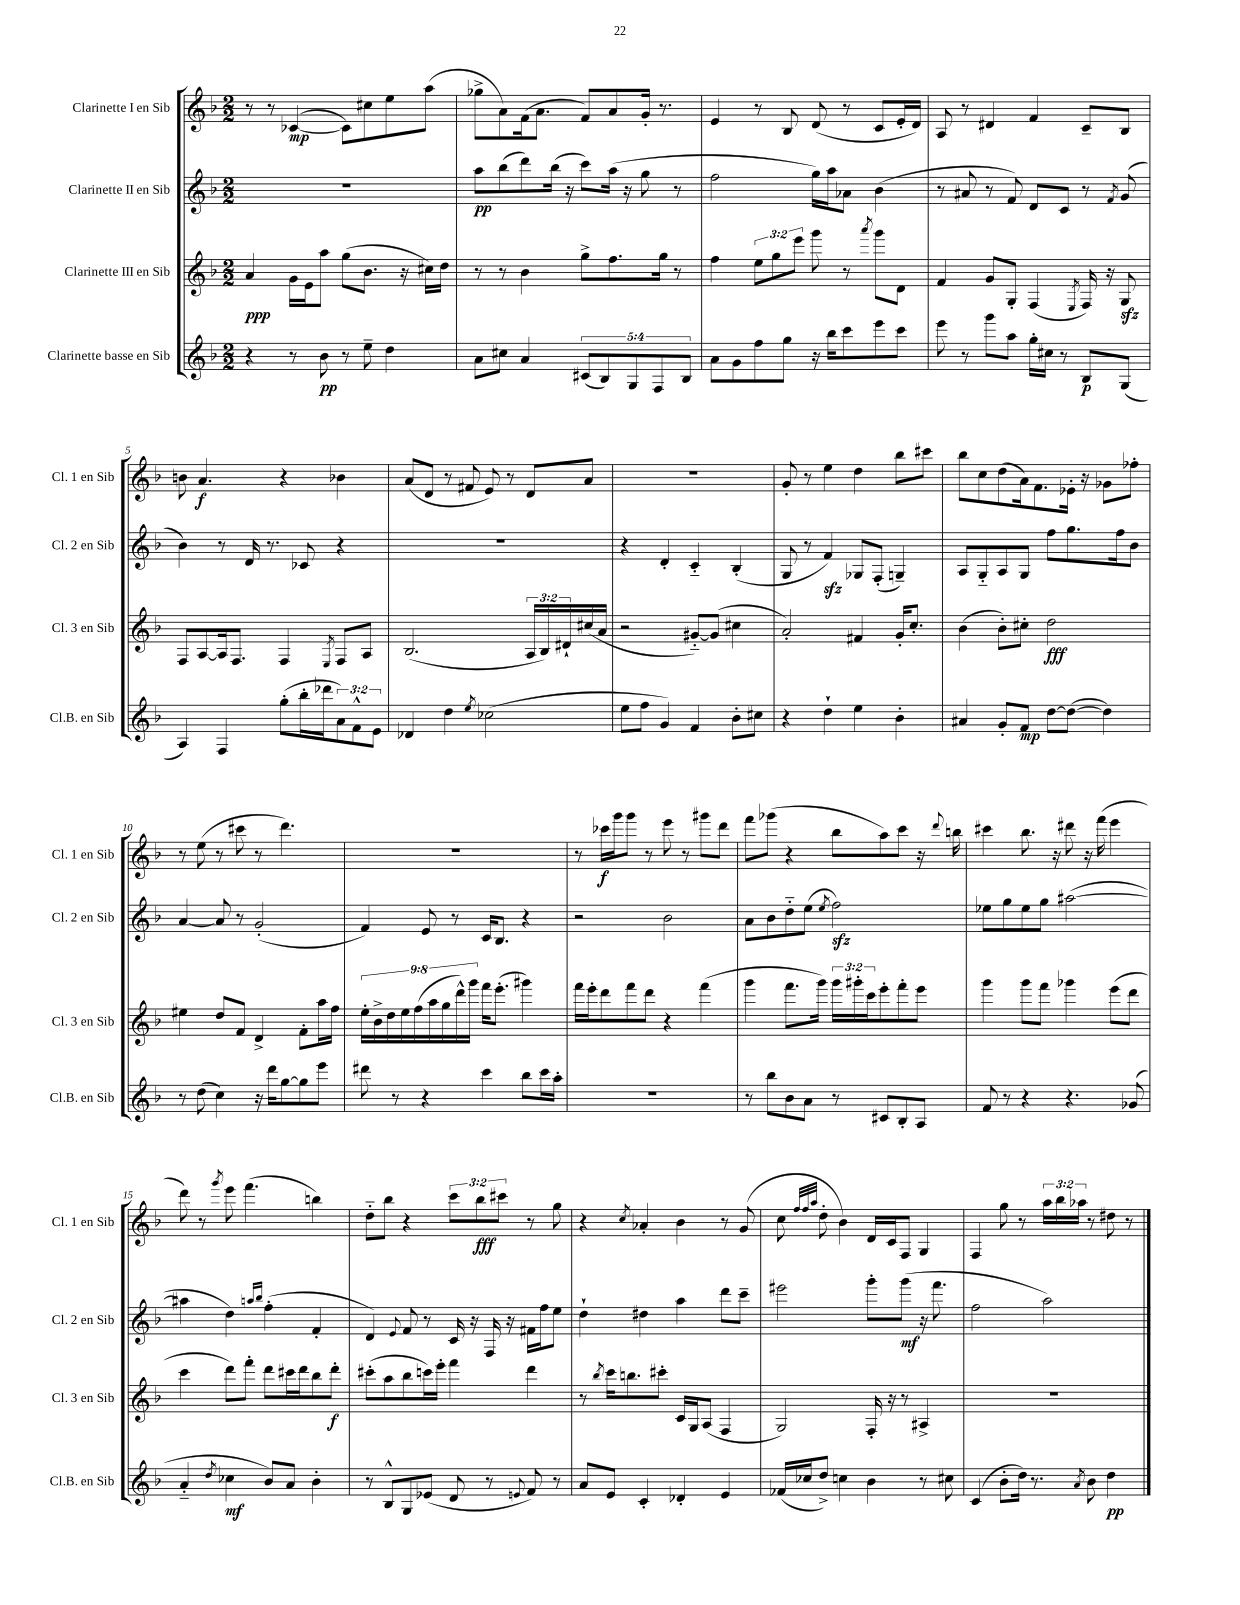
<<
\new StaffGroup <<
\new Staff = "s0" \with { instrumentName = "Clarinette I en Sib" shortInstrumentName = "Cl. 1 en Sib" } {
    \clef treble \key f \major \numericTimeSignature \time 2/2 \override Staff.TupletNumber.text = #tuplet-number::calc-fraction-text
    r8 r8 ces'4~\mp( ces'8) cis''8 e''8 a''8( |
    ges''8-> a'8) f'16( a'8. f'8) a'8 g'16-. r8. |
    e'4 r8 bes8 d'8( r8 c'8 e'16-. d'16) |
    a8 r8 dis'4 f'4 c'8-- bes8 |
    b'8 a'4.\f r4 bes'4 |
    a'8( d'8 r8 fis'8 e'8) r8 d'8 a'8 |
    R1 |
    g'8-. r8 e''4 d''4 bes''8 cis'''8 |
    bes''8 c''8 d''8( a'16) f'8. ees'16-. r16 ges'8 fes''8-. |
    r8 e''8( r8 cis'''8 r8 d'''4.) |
    R1 |
    r8 ces'''16\f g'''16 g'''8 r8 e'''8 r8 gis'''8 d'''8 |
    f'''8 ges'''8( r4 bes''8 a''8) c'''8 r16 \appoggiatura { d'''8 } b''16 |
    cis'''4 bes''8. r16 dis'''8 r16 f'''16( e'''4 |
    d'''8) r8 \acciaccatura { g'''8 } e'''8 f'''4.( b''4) |
    d''8-_ bes''8 r4 \tuplet 3/2 { c'''8 bes''8\fff cis'''8 } r8 g''8 |
    r4 \acciaccatura { c''8 } aes'4-. bes'4 r8 g'8( |
    c''8 \grace { f''32 f''32 a''32 } d''8-. bes'4) d'16 c'16 f8 g4 |
    f4 g''8 r8 \tuplet 3/2 { a''16 bes''16 aes''16 } r8 dis''8 r8 \bar "|." |
}
\new Staff = "s1" \with { instrumentName = "Clarinette II en Sib" shortInstrumentName = "Cl. 2 en Sib" } {
    \clef treble \key f \major \numericTimeSignature \time 2/2
    R1 |
    a''8\pp bes''8( d'''8) bes''16( r16 c'''8) a''16( r16 g''8 r8 |
    f''2 g''16) a''16 aes'8 bes'4( |
    r8 ais'8 r8 f'8) d'8 c'8 r8 \acciaccatura { f'8 } g'8( |
    bes'4) r8 d'16 r8. ces'8 r4 |
    R1 |
    r4 d'4-. c'4-_ bes4-.( |
    g8 r8 f'4\sfz) ges8 f8-.( g4--) |
    a8 g8-_ a8 g8 f''8 g''8. f''16 bes'8 |
    a'4~ a'8 r8 g'2-.( |
    f'4) e'8 r8 c'16 bes8. r4 |
    r2 bes'2 |
    a'8 bes'8 d''8-_ e''8( \acciaccatura { e''8 } f''2\sfz) |
    ees''8 g''8 ees''8 g''8 ais''2~( |
    ais''4 d''4) \grace { a''16 bes''16 } f''4-.( f'4-. |
    d'4) \appoggiatura { e'8 } f'8 r8 c'16 r16 f16 r16 fis'16 f''16 e''8 |
    d''4-! dis''4 a''4 d'''8 c'''8-- |
    eis'''2 g'''8-. g'''8\mf( r16 f'''8. |
    f''2 a''2) \bar "|." |
}
\new Staff = "s2" \with { instrumentName = "Clarinette III en Sib" shortInstrumentName = "Cl. 3 en Sib" } {
    \clef treble \key f \major \numericTimeSignature \time 2/2 \override Staff.TupletNumber.text = #tuplet-number::calc-fraction-text
    a'4\ppp g'16 e'16 a''8 g''8( bes'8. r16 cis''16) d''16 |
    r8 r8 bes'4 g''8-> f''8. g''16 r8 |
    f''4 \tuplet 3/2 { e''8 g''8 e'''8 } g'''8 r8 \acciaccatura { a'''8 } g'''8 d'8 |
    f'4 g'8 g8-. f4( \acciaccatura { e8 } f16) r16 g8\sfz |
    f8 a8~ a16 f8. f4 \acciaccatura { e8 } f8 a8 |
    bes2.( \tuplet 3/2 { a16 bes16) dis'16-! } cis''16( a'16 |
    r2 gis'8~-_) gis'8( cis''4 |
    a'2-.) fis'4 g'16-. c''8.-. |
    bes'4( bes'8-.) cis''8-. d''2\fff |
    eis''4 d''8 f'8 d'4-> f'8-. a''16 f''16 |
    \tuplet 9/8 { e''16-. bes'16-> d''16 e''16 f''16( a''16 g''16 d'''16-^) g'''16 } f'''16 e'''8.-.( gis'''4) |
    f'''16 e'''16-. d'''8 f'''8 d'''8 r4 f'''4( |
    g'''4 f'''8. g'''16) \tuplet 3/2 { g'''16 gis'''16-. c'''16 } e'''8-. f'''8-. e'''8 |
    g'''4 g'''8 f'''8 ges'''4 e'''8( d'''8 |
    c'''4 d'''8) f'''8-. d'''8 cis'''16 d'''16 bes''8 d'''8-.\f |
    cis'''8-.( a''8 bes''8 c'''16) e'''16-. f'''4 d'''4 |
    r8 \acciaccatura { bes''8 } c'''16 b''8. cis'''8-. c'16 g16 a8( f4 |
    g2) f16-. r16 r8 ais4-> |
    R1 \bar "|." |
}
\new Staff = "s3" \with { instrumentName = "Clarinette basse en Sib" shortInstrumentName = "Cl.B. en Sib" } {
    \clef treble \key f \major \numericTimeSignature \time 2/2 \override Staff.TupletNumber.text = #tuplet-number::calc-fraction-text
    r4 r8 bes'8\pp r8 e''8-- d''4 |
    a'8 cis''8 a'4 \tuplet 5/4 { cis'8( bes8) g8 f8 bes8 } |
    a'8 g'8 f''8 g''8 r16 bes''16 c'''8 e'''8 c'''8 |
    e'''8 r8 g'''8 a''8 g''16-. cis''16 r8 bes8\p g8( |
    a4) f4 g''8-.( bes''16-. des'''16 \tuplet 3/2 { a'8) f'8-^ e'8 } |
    des'4 d''4 \acciaccatura { e''8 } ces''2( |
    e''8 f''8 g'4) f'4 bes'8-. cis''8 |
    r4 d''4-! e''4 bes'4-. |
    ais'4 g'8-. f'8\mp d''8~ d''8~( d''4) |
    r8 d''8( c''4) r16 d'''16 g''8~ g''8 e'''8 |
    dis'''8 r8 r4 c'''4 bes''8 c'''16 a''16-. |
    R1 |
    r8 bes''8 bes'8 a'8 r8 cis'8 bes8-. a8 |
    f'8 r8 r4 r4. ges'8( |
    a'4-_ \acciaccatura { d''8 } ces''4\mf bes'8) a'8 bes'4-. |
    r8 bes8-^ g8 ees'8( d'8 r8 \appoggiatura { e'8 } f'8) r8 |
    a'8 e'8 c'4-. des'4-. e'4 |
    fes'16( ces''16 d''8->) c''4 bes'4 r8 cis''8 |
    c'4( bes'8-. d''16) r8. \acciaccatura { a'8 } bes'8 d''4\pp \bar "|." |
}
>>
>>
